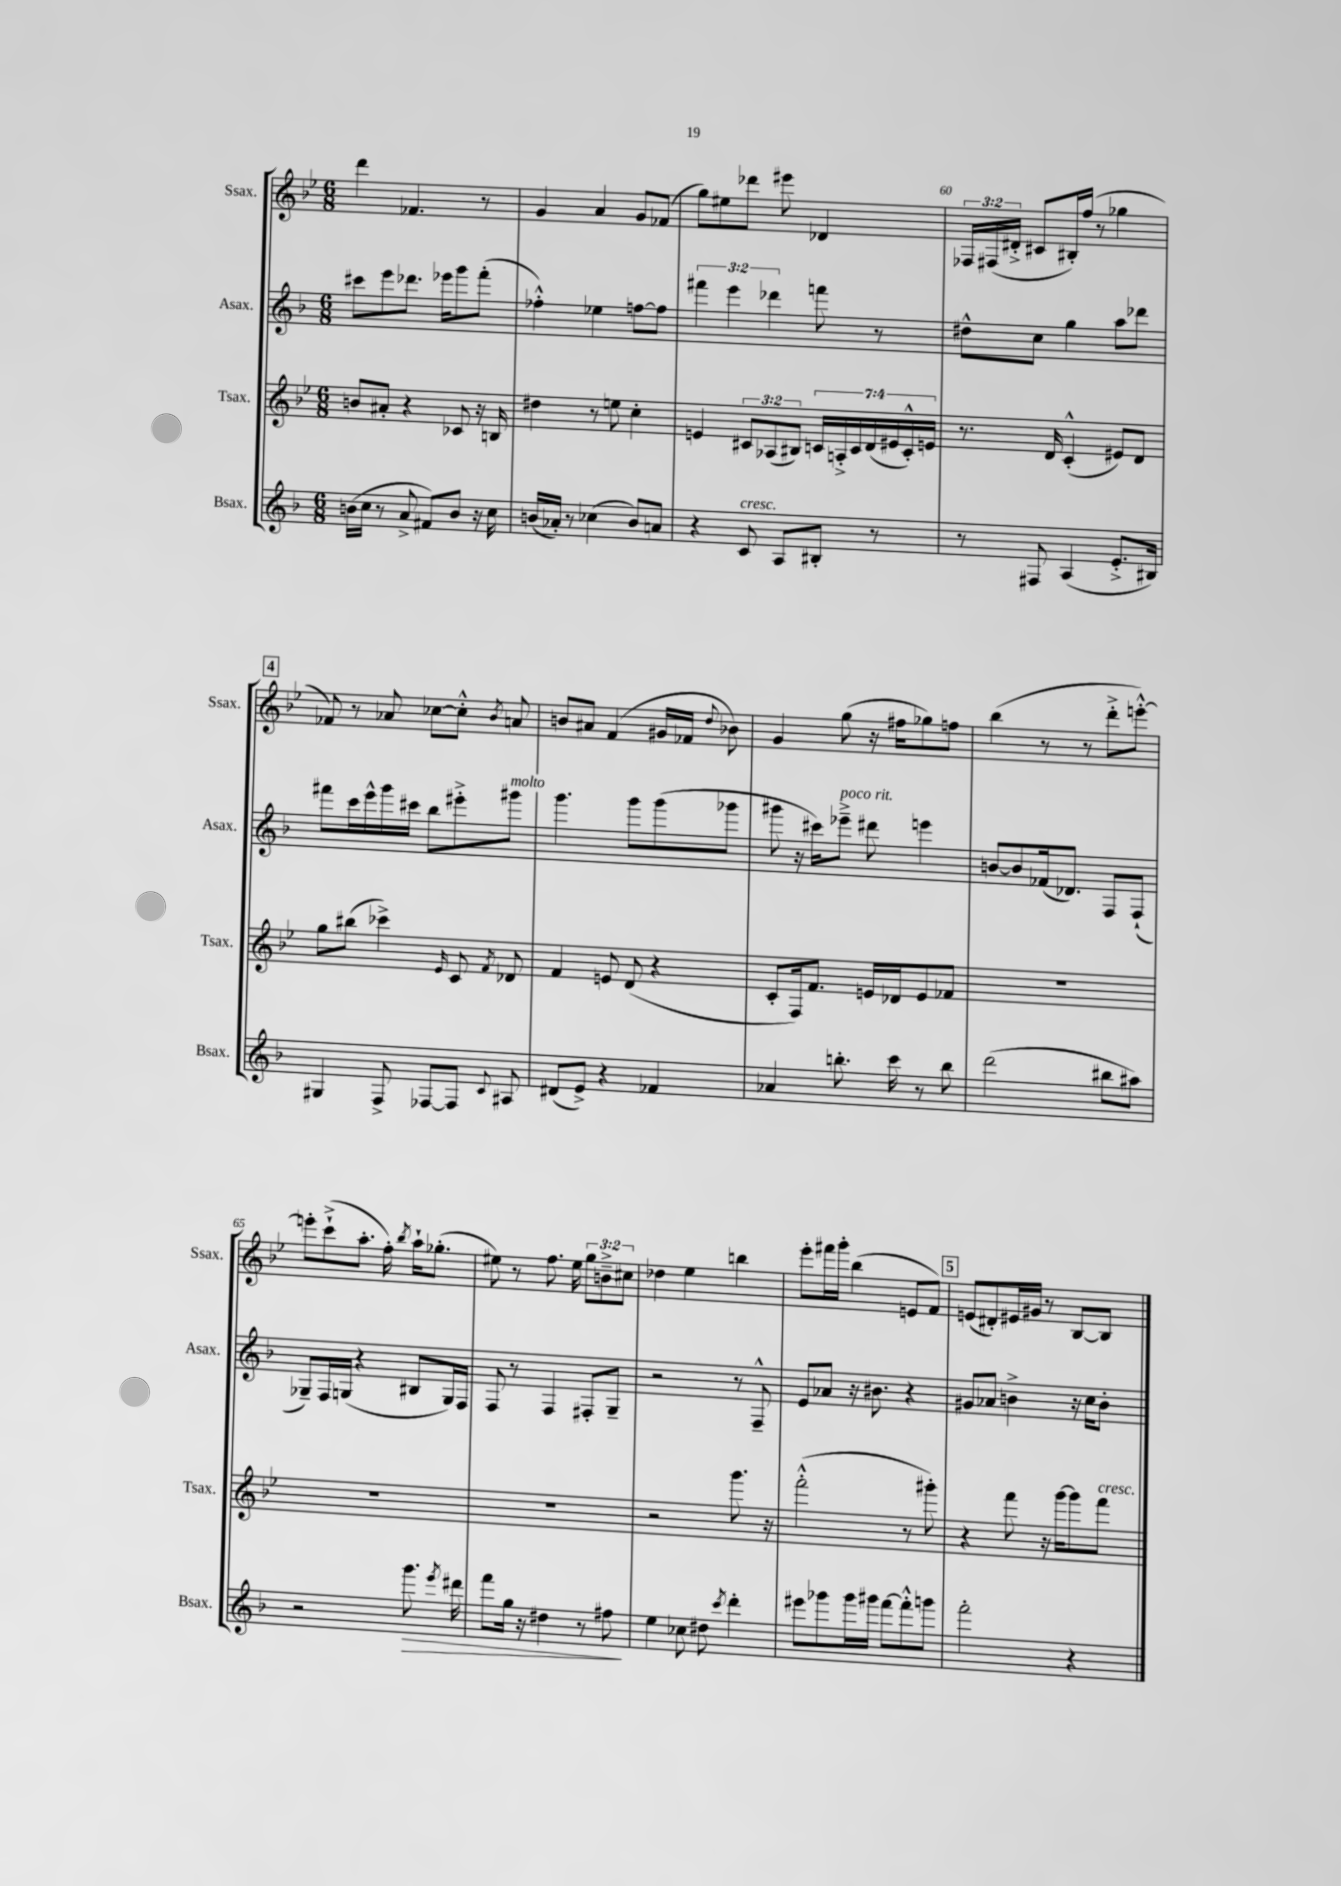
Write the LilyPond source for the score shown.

<<
\new StaffGroup <<
\new Staff = "s0" \with { instrumentName = "Ssax." shortInstrumentName = "Ssax." } {
    \clef treble \key bes \major \numericTimeSignature \time 6/8 \override Staff.TupletNumber.text = #tuplet-number::calc-fraction-text
    \autoBeamOff d'''4 fes'4. r8 |
    g'4 a'4 g'8[ fes'8]( |
    g''8[) eis''8 des'''8] eis'''8 des'4 |
    \tuplet 3/2 { fes16[ fis16( dis'16]-.-> } cis'8[ bis16-.) f''16]( r8 ges''4 |
    \mark \markup { \box "4" } fes'8) r8 aes'8 ces''8[~ ces''8]-.-^ \acciaccatura { bes'8 } a'8 |
    b'8[ ais'8] f'4( gis'16[ fes'16] \appoggiatura { d''8 } bes'8) |
    g'4 g''8( r16 fis''16[ ges''8) f''8] |
    bes''4( r8 r8 d'''8[-.-> e'''8]~-.-^) |
    e'''8[-. c'''8-!->( a''8.]-. f''16-.) \acciaccatura { bes''8 } a''16[-! ges''8.]-.( |
    eis''8) r8 f''8. eis''16 \tuplet 3/2 { g''8[ b'8---> cis''8] } |
    des''4 ees''4 b''4 |
    ees'''8[-. fis'''16 g'''16]-. bes''4( e'8[ f'8]) |
    \mark \markup { \box "5" } e'8[( dis'8-.) eis'16 gis'16] r8 bes8[~ bes8] \bar "|." |
}
\new Staff = "s1" \with { instrumentName = "Asax." shortInstrumentName = "Asax." } {
    \clef treble \key f \major \numericTimeSignature \time 6/8 \override Staff.TupletNumber.text = #tuplet-number::calc-fraction-text
    \autoBeamOff cis'''8[ e'''8 des'''8.] ees'''16[ g'''8 f'''8]-.( |
    fes''4-.-^) ees''4 f''8[~ f''8] |
    \tuplet 3/2 { fis'''4 e'''4 des'''4 } f'''8 r8 |
    dis''8[-^ c''8] g''4 a''8[ des'''8] |
    \mark \markup { \box "4" } fis'''8[ c'''16 e'''16-^ g'''16 cis'''16] bes''8[ eis'''8-.-> gis'''8]^\markup { \italic "molto" } |
    g'''4. g'''8[ g'''8( ges'''8] |
    gis'''8 r16 cis'''16[) ees'''8]--->^\markup { \italic "poco rit." } dis'''8 e'''4 |
    b'8[~ b'8 fes'16( des'8.]) f8[ f8]-!( |
    ges8[--) f16 g16]( r4 bis8[ g16) f16] |
    f8 r8 f4 fis8[-. g8]-- |
    r2 r8 f8---^ |
    e'8[ aes'8] r16 bis'8. r4 |
    \mark \markup { \box "5" } gis'8[ aes'8] b'4-> r16 c''16[ b'8]-. \bar "|." |
}
\new Staff = "s2" \with { instrumentName = "Tsax." shortInstrumentName = "Tsax." } {
    \clef treble \key bes \major \numericTimeSignature \time 6/8 \override Staff.TupletNumber.text = #tuplet-number::calc-fraction-text
    \autoBeamOff b'8[ ais'8]-. r4 ces'8 r16 b16 |
    dis''4 r8 e''8 c''4-. |
    e'4 \tuplet 3/2 { cis'8[ aes8( bis8]) } \tuplet 7/4 { c'16[ a16-.-> c'16 d'16( eis'16 c'16-.-^) e'16] } |
    r8. d'16 c'4-.-^( eis'8[) d'8] |
    \mark \markup { \box "4" } g''8[ bis''8]( ces'''4->) \grace { ees'16 } c'8 \acciaccatura { f'8 } des'8 |
    f'4 e'8 d'8( r4 |
    c'8[-. f16) f'8.] e'16[ des'16 e'8 fes'8] |
    R2. |
    R2. |
    R2. |
    r2 g'''8. r16 |
    f'''2-.-^( r8 gis'''8-.) |
    \mark \markup { \box "5" } r4 f'''8 r16 g'''16[~ g'''8 f'''8]^\markup { \italic "cresc." } \bar "|." |
}
\new Staff = "s3" \with { instrumentName = "Bsax." shortInstrumentName = "Bsax." } {
    \clef treble \key f \major \numericTimeSignature \time 6/8
    \autoBeamOff b'16[( c''16] r8 a'8-> fis'8[) b'8] r16 c''16 |
    b'16[( aes'16]-.) r8 ces''4( b'8[) a'8] |
    r4 c'8^\markup { \italic "cresc." } a8[ bis8]-. r8 |
    r8 fis8 a4( e'8.[-.-> bis16]) |
    \mark \markup { \box "4" } gis4 f8-> fes8[~ fes8] \appoggiatura { c'8 } ais8 |
    dis'8[( e'8]->) r4 fes'4 |
    aes'4 b''8.-. c'''16 r8 b''8 |
    d'''2( bis''8[ ais''8]) |
    r2 g'''8.\> \acciaccatura { e'''8 } dis'''16 |
    f'''8[ g''16] r16 dis''4 r8 fis''8\! |
    e''4 ces''8 dis''8 \acciaccatura { c'''8 } d'''4-. |
    eis'''8[ ges'''8 ges'''16 gis'''16] f'''8[~ f'''8-.-^ g'''8] |
    \mark \markup { \box "5" } f'''2-. r4 \bar "|." |
}
>>
>>
\layout { \context { \Score currentBarNumber = #57 \override BarNumber.break-visibility = ##(#f #t #t) barNumberVisibility = #(every-nth-bar-number-visible 5) } }
